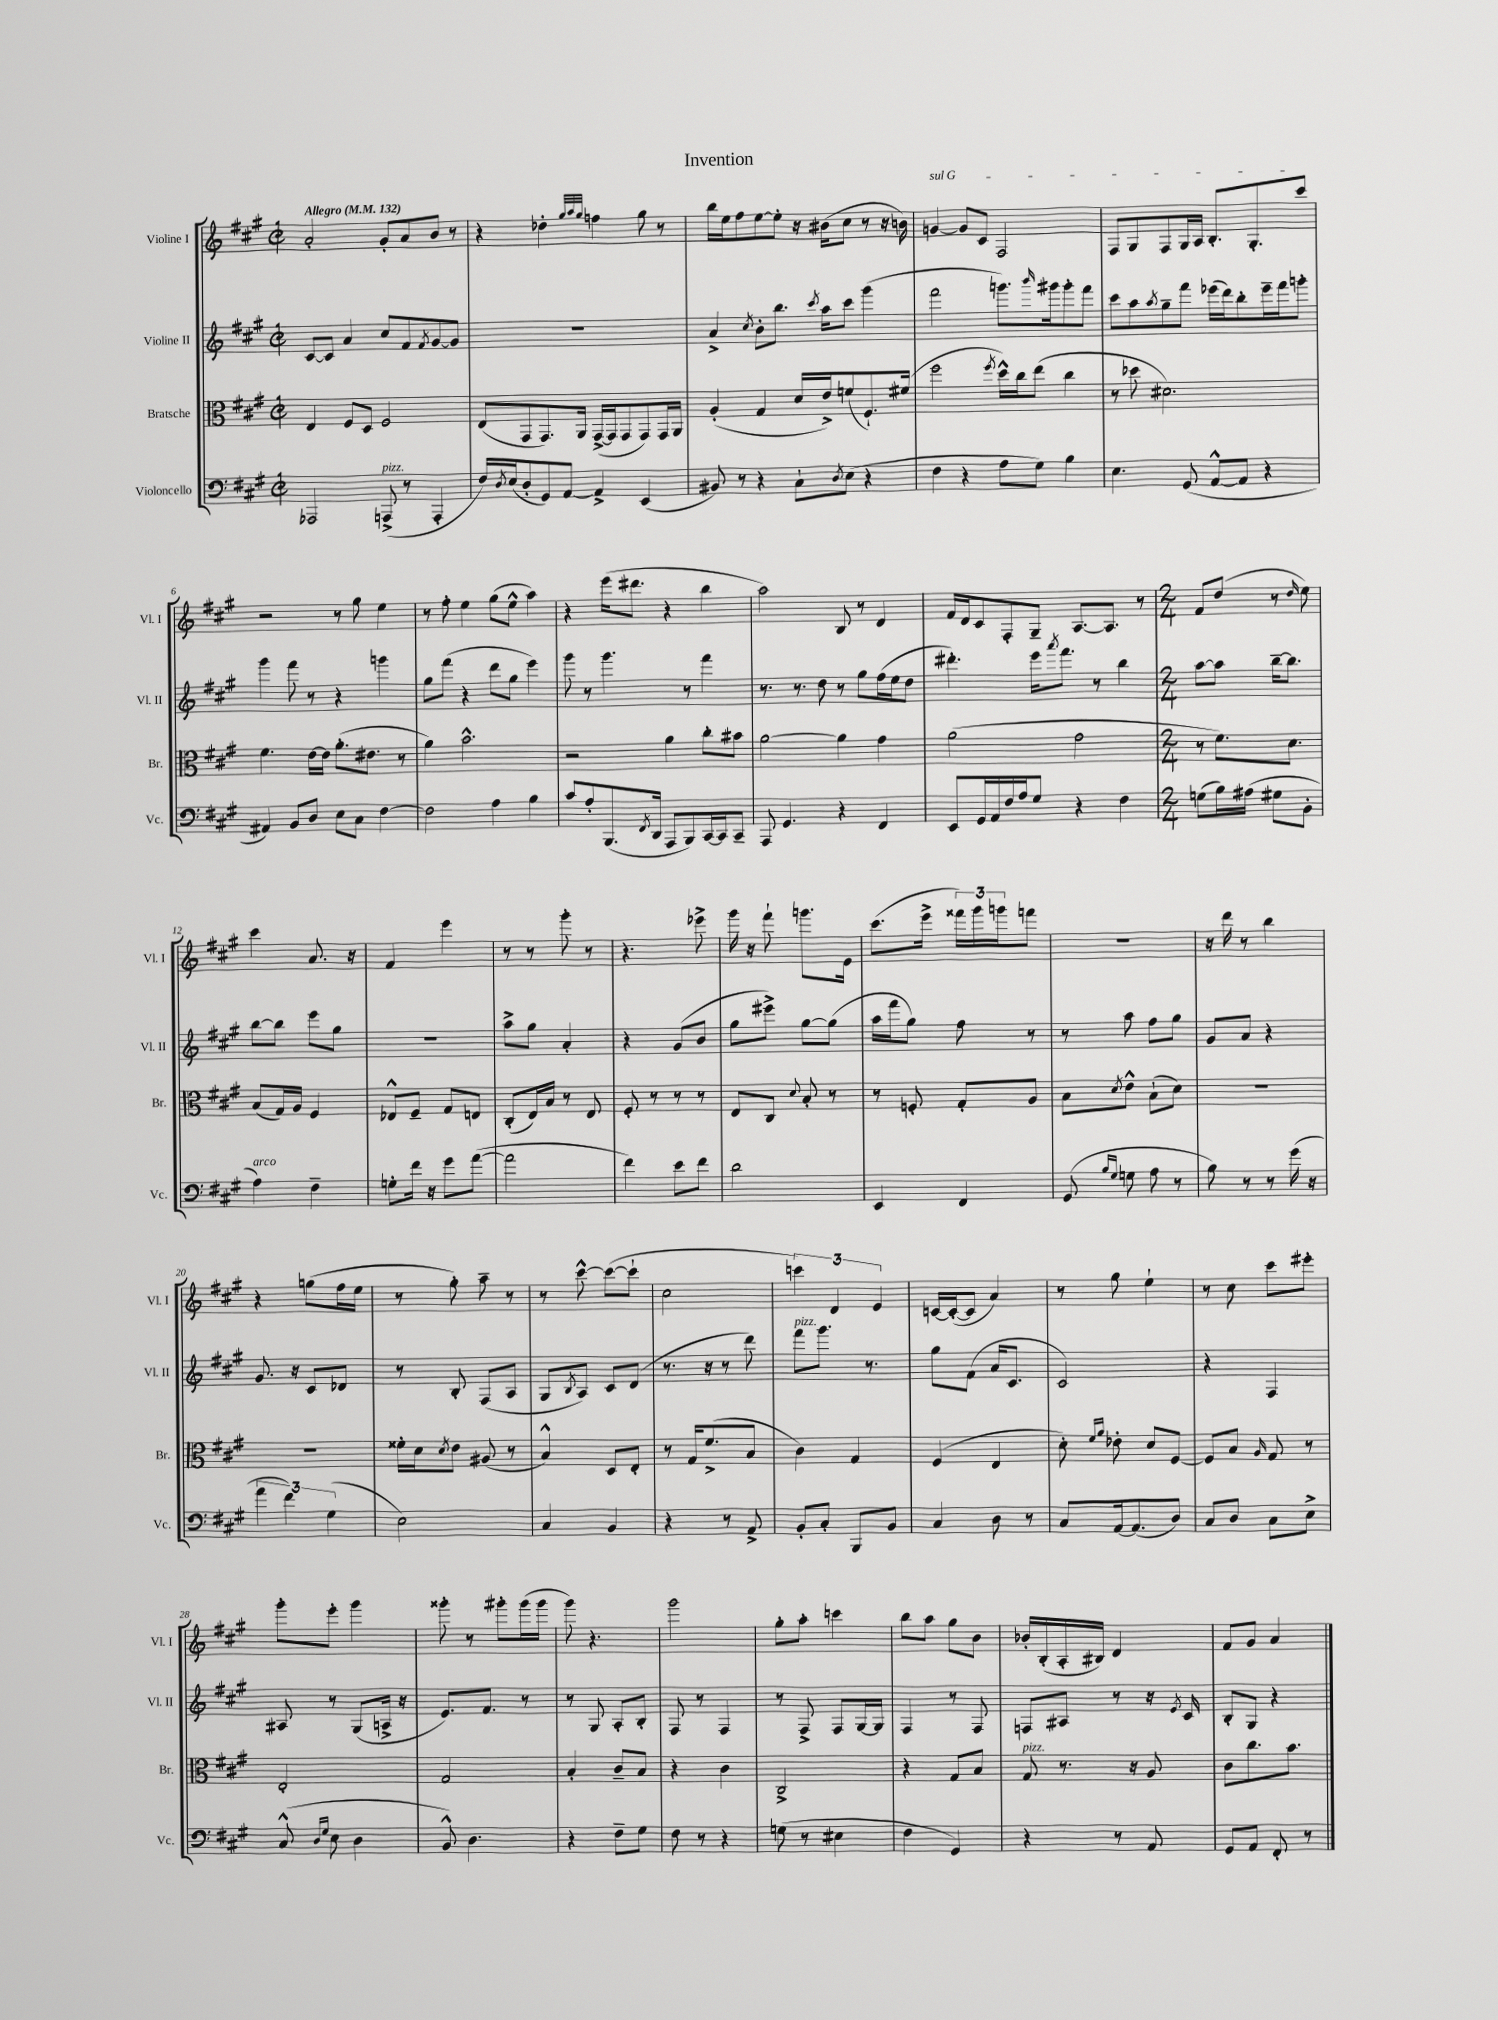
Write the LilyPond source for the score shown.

\header { title = "Invention" }
<<
\new StaffGroup <<
\new Staff = "s0" \with { instrumentName = "Violine I" shortInstrumentName = "Vl. I" } {
    \clef treble \key a \major \defaultTimeSignature \time 2/2 \tempo "Allegro" 4 = 132
    a'2-. gis'8-. a'8 b'8 r8 |
    r4 des''4-. \grace { gis''32 a''32 gis''32 } f''4 gis''8 r8 |
    b''16 e''16 fis''8 e''8~ e''8-. r16 bis'16( cis''8 r8 r16 b'16) |
    \once \override TextSpanner.bound-details.left.text = \markup { \italic "sul G" } g'4~\startTextSpan g'8 cis'8 fis2 |
    fis8 gis8 fis8 gis16 a16 b8.-. gis8.-. cis'''8\stopTextSpan |
    r2 r8 gis''8 e''4 |
    r8 fis''8-. e''4 gis''8( e''8-^ a''4) |
    r4 e'''16( dis'''8. r4 b''4 |
    a''2) b8 r8 d'4 |
    fis'16 d'16 cis'8 fis8-. gis8-- a8.~ a8. r8 |
    \numericTimeSignature \time 2/4 fis'8 d''8( r8 \grace { d''16 } e''8) |
    cis'''4 a'8. r16 |
    fis'4 e'''4 |
    r8 r8 gis'''8-. r8 |
    r4. ees'''8-> |
    gis'''16 r16 fis'''8-! g'''8. e'16 |
    cis'''8.( e'''16-> \tuplet 3/2 { fisis'''16) gis'''16 g'''16 } f'''8 |
    r2 |
    r16 d'''16 r8 b''4 |
    r4 g''8( fis''16 e''16 |
    r8 gis''8-.) a''8-- r8 |
    r8 cis'''8~-^ cis'''8~( cis'''8-! |
    cis''2 |
    \tuplet 3/2 { c'''4) d'4 e'4 } |
    c'16~ c'16~-.( c'8 a'4) |
    r8 gis''8 e''4-! |
    r8 cis''8 cis'''8 eis'''8-. |
    gis'''8-. e'''8-. gis'''4 |
    gisis'''8-. r8 gis'''8-. gis'''16( gis'''16 |
    gis'''8) r4. |
    gis'''2 |
    gis''8-. a''8-. c'''4 |
    b''8 a''8 gis''8 b'8 |
    bes'16-. b16-.( a16-. bis16) d'4 |
    fis'8 gis'8 a'4 \bar "|." |
}
\new Staff = "s1" \with { instrumentName = "Violine II" shortInstrumentName = "Vl. II" } {
    \clef treble \key a \major \defaultTimeSignature \time 2/2
    cis'8~ cis'8 a'4 cis''8 fis'8 \acciaccatura { fis'8 } gis'8~ gis'8 |
    R1 |
    a'4-> \acciaccatura { cis''8 } b'8-. b''8. \acciaccatura { cis'''8 } a''16 cis'''8 gis'''4( |
    fis'''2 g'''8.) \grace { b'''16 } gis'''16 gis'''8-. fis'''8 |
    cis'''8 a''8 \acciaccatura { a''8 } gis''8-- fis'''8 ees'''16( d'''16) b''8-. ees'''16-- fis'''16 g'''8-. |
    gis'''4 fis'''8 r8 r4 g'''4 |
    gis''8 fis'''8( r4 d'''8 gis''8 e'''4) |
    gis'''8 r8 gis'''4. r8 fis'''4 |
    r8. r8. d''8 r8 gis''8 fis''16( e''16 d''8 |
    dis'''4.-.) e'''16 \acciaccatura { a'''8 } fis'''8. r8 b''4 |
    \numericTimeSignature \time 2/4 a''8~ a''8 b''16~-- b''8. |
    b''8~ b''8 e'''8 gis''8 |
    r2 |
    a''8-> gis''8 a'4-. |
    r4 gis'8( b'8 |
    gis''8 eis'''8->) gis''8~ gis''8( |
    a''16 fis'''16 gis''8) fis''8 r8 |
    r8 a''8 fis''8 gis''8 |
    gis'8 a'8 r4 |
    gis'8. r16 cis'8 des'8 |
    r8 b8-. fis8( a8 |
    gis8 \acciaccatura { b8 } a8) cis'8 d'8( |
    r8. r16 r8 d'''8) |
    fis'''8^\markup { \italic "pizz." } gis'''8. r8. |
    gis''8 fis'8( a'16 cis'8. |
    cis'2) |
    r4 fis4 |
    ais8 r8 gis8( a16-> r16 |
    e'8.) fis'8. r8 |
    r8 gis8 a8-. b8-. |
    fis8 r8 fis4 |
    r8 fis8-> fis8 gis16~ gis16 |
    fis4 r8 fis8 |
    f8 ais8 r8 r16 \acciaccatura { e'8 } cis'16 |
    b8-. gis8 r4 \bar "|." |
}
\new Staff = "s2" \with { instrumentName = "Bratsche" shortInstrumentName = "Br." } {
    \clef alto \key a \major \defaultTimeSignature \time 2/2
    e4 fis8 d8 fis2 |
    e8( gis,8 gis,8.) a,16 gis,16~->( gis,16 gis,8 gis,8) gis,16 a,16 |
    a4-.( gis4 d'16 e'16->) f'8( fis8.-!) fis'16( |
    fis''2 \acciaccatura { fis''8 } d''16-^) cis''16 e''8( cis''4 |
    r8 des''8 dis'2.) |
    fis'4. e'16~ e'16 a'8.-.( eis'8. r8 |
    a'4) b'2.-^ |
    r2 a'4 cis''8-. bis'8 |
    a'2~ a'4 gis'4 |
    a'2( gis'2 |
    \numericTimeSignature \time 2/4 r8 fis'8.) d'8. |
    b8( gis16) a16 fis4 |
    ees8-^ fis8-- gis8 e8 |
    cis8-.( e16) b16 r8 e8 |
    fis8-. r8 r8 r8 |
    e8 cis8 \appoggiatura { d'8 } b8-. r8 |
    r8 f8-. gis8-. a8 |
    b8 \acciaccatura { d'8 } e'8-^ b8-!( d'8) |
    R2 |
    r2 |
    fisis'16-. d'16 \acciaccatura { d'8 } e'8 ais8( r8 |
    b4-^) d8 e8-. |
    r8 gis16 fis'8.->( b8 |
    cis'4) gis4 |
    fis4( e4 |
    d'8-.) \grace { fis'16 a'16 } ees'8-. d'8 fis8~ |
    fis8 b8 \grace { a16 } gis8 r8 |
    e2-. |
    gis2 |
    b4-. cis'8-- b8 |
    r4 cis'4 |
    cis2-> |
    r4 gis8 b8 |
    gis8^\markup { \italic "pizz." } r8. r16 a8 |
    cis'8 cis''8. b'8. \bar "|." |
}
\new Staff = "s3" \with { instrumentName = "Violoncello" shortInstrumentName = "Vc." } {
    \clef bass \key a \major \defaultTimeSignature \time 2/2
    aes,,2 a,,8->^\markup { \italic "pizz." }( r8 a,,4-. |
    fis16) \acciaccatura { d8 } e16( d8-. gis,8) a,8~ a,4-> e,4( |
    bis,8) r8 r4 cis8-! \acciaccatura { d8 } e8( r4 |
    fis4 r4 a8 gis8) b4 |
    e4. gis,8( a,8~-^ a,8 r4 |
    ais,4) b,8 d8 e8 cis8 fis4~ |
    fis2 a4 b4 |
    cis'8 a8-. b,,8.( \acciaccatura { fis,8 } d,16 a,,8 b,,8) cis,16~ cis,16 cis,8-- |
    a,,8 gis,4. r4 fis,4 |
    e,8 gis,16 a,16 fis16 a16 gis8 r4 fis4 |
    \numericTimeSignature \time 2/4 g8( b16) ais16( gis8 b,8-. |
    a4^\markup { \italic "arco" }) fis4-- |
    g8-. fis'16 r16 gis'8 a'8~( |
    a'2 |
    fis'4) e'8 fis'8 |
    d'2 |
    e,4 fis,4 |
    gis,8( \grace { b16 gis16 } g8 a8 r8 |
    b8) r8 r8 gis'16( r16 |
    \tuplet 3/2 { a'4 fis'4) gis4( } |
    e2) |
    cis4 b,4 |
    r4 r8 a,8-> |
    b,8-. cis8-. b,,8 b,8 |
    cis4 d8 r8 |
    cis8 a,16~ a,8.( d8) |
    cis8 d8 cis8 e8-> |
    cis8-^( \grace { d16 gis16 } e8 d4 |
    b,8-^) d4. |
    r4 fis8-- gis8 |
    fis8 r8 r4 |
    g8( r8 eis4 |
    fis4 gis,4) |
    r4 r8 a,8 |
    gis,8 a,8 fis,8-. r8 \bar "|." |
}
>>
>>
